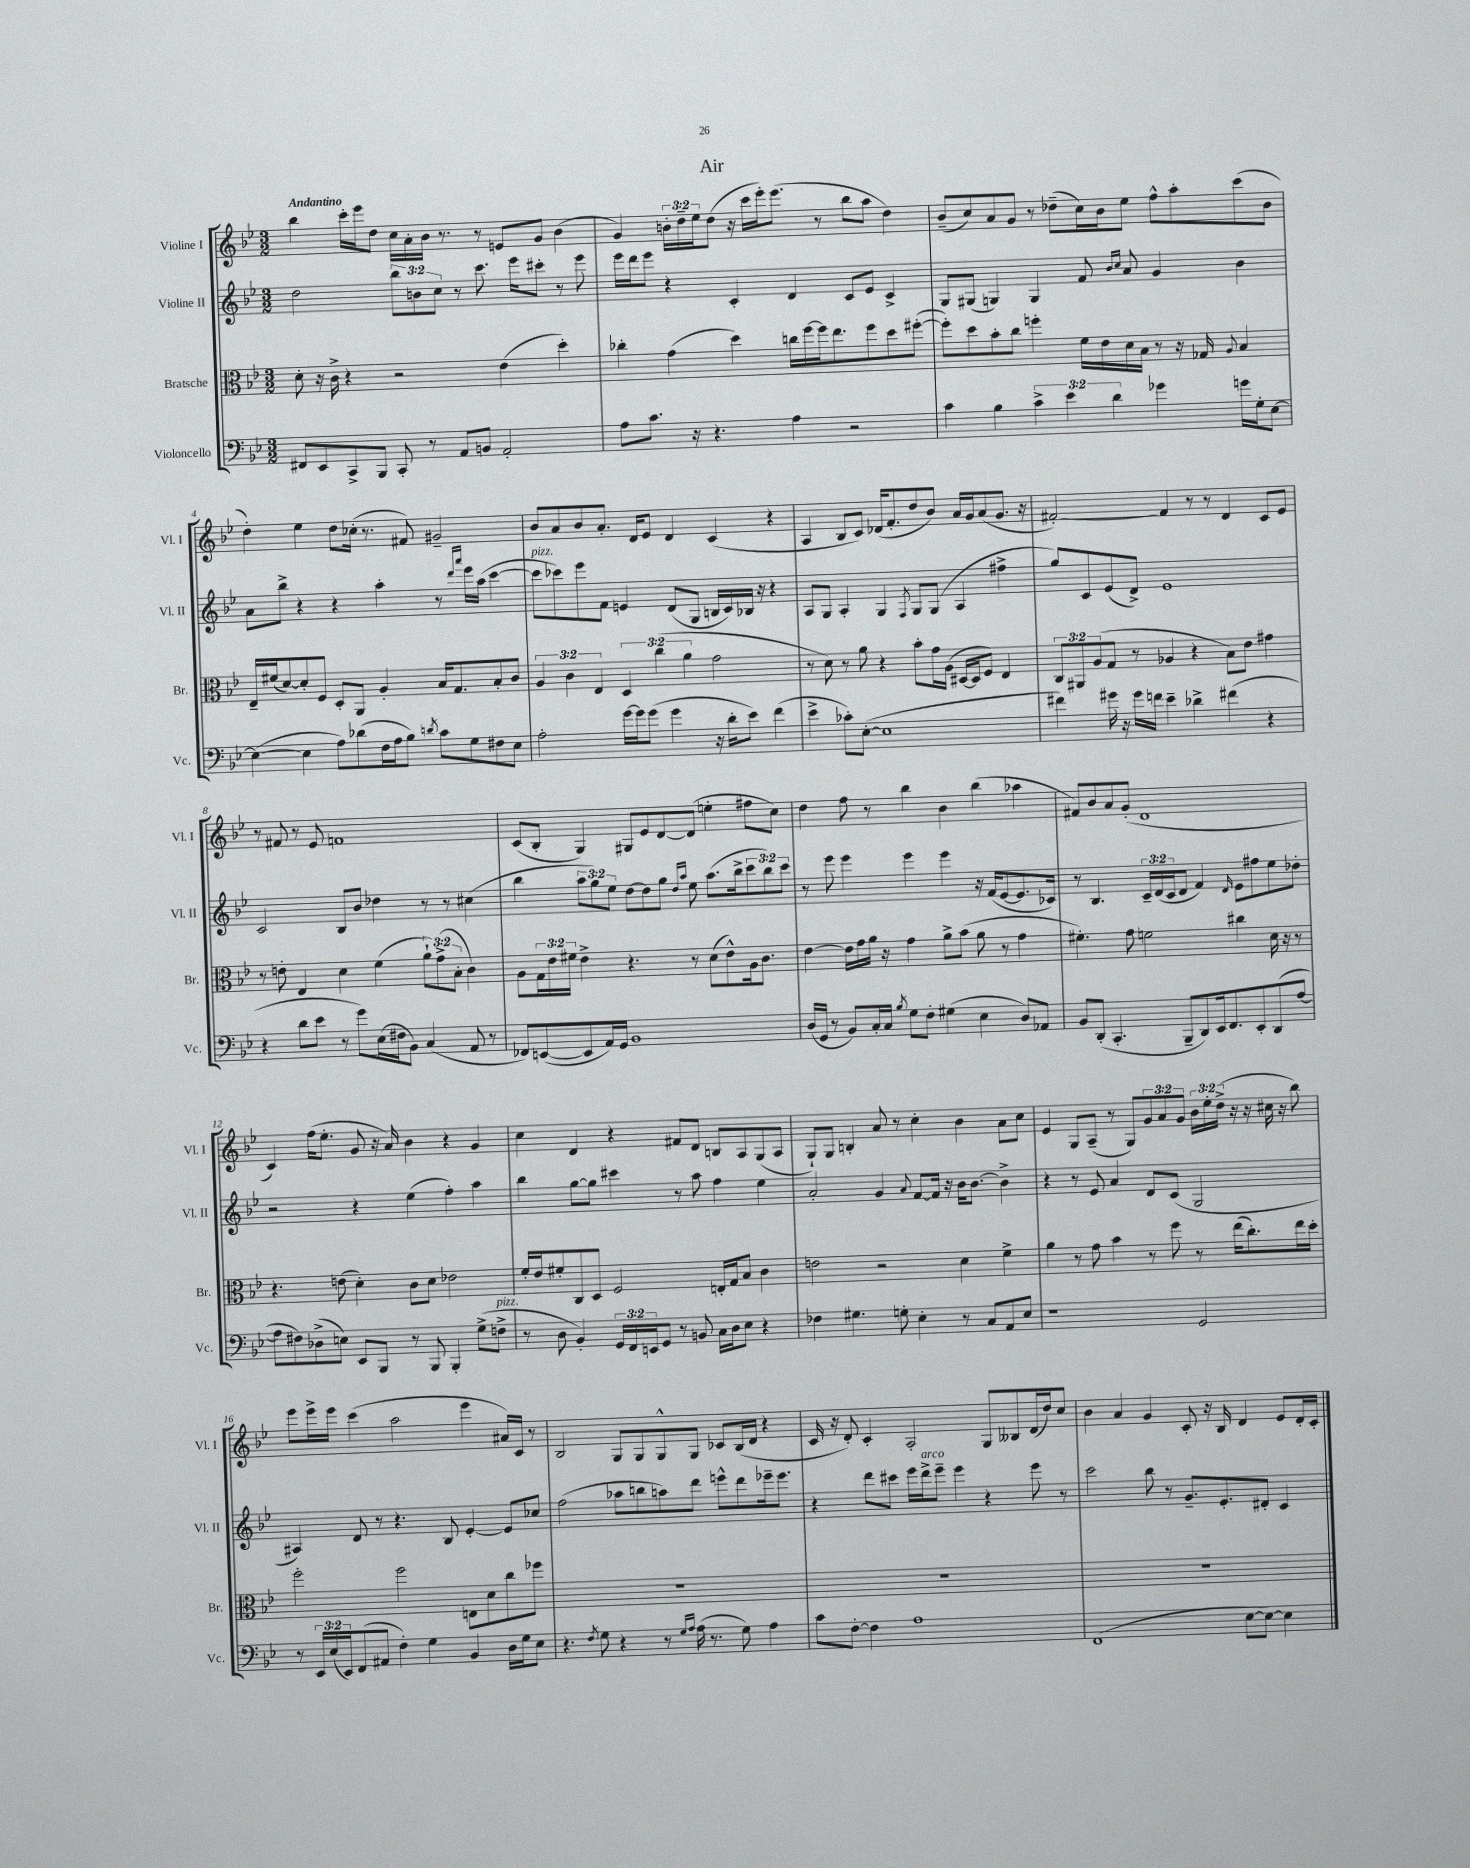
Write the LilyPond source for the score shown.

\header { title = "Air" }
<<
\new StaffGroup <<
\new Staff = "s0" \with { instrumentName = "Violine I" shortInstrumentName = "Vl. I" } {
    \clef treble \key bes \major \numericTimeSignature \time 3/2 \override Staff.TupletNumber.text = #tuplet-number::calc-fraction-text \tempo "Andantino"
    bes''4 c'''16-. ees'''16 d''8 c''16 a'16-. bes'16 r8. r8 e'8 g'8 bes'4( |
    g'4) \tuplet 3/2 { b'16-. d''16-- ees''16 } d''8( r16 c'''16 ees'''16-.) ees'''8.( r8 bes''8 a''8 d''4) |
    bes'8--( c''8) a'8 g'8 r8 des''8--( c''16) bes'16 ees''8 f''8-^ a''8-. c'''8( bes'8 |
    d''4-.) ees''4 d''8 ces''16-.( r8. fis'8) gis'2-- |
    bes'8 a'8 bes'8 a'8.-. d'16 ees'8 d'4 c'4( r4 |
    a4 bes8 c'8) des'16( f'8.-. d''8 bes'8) a'16 g'16 a'8( g'8. r16 |
    fis'2~-.) fis'4 r8 r8 d'4 c'8 ees'8 |
    r8 fis'8 r8 ees'8 f'1 |
    c'8( bes8-. g4) gis8 ees'8 d'8~ d'8( e''4-. fis''8 c''8) |
    d''4 f''8 r8 bes''4 bes'4 bes''4( aes''4 |
    fis'8) bes'8 a'8 g'8-.( d'1 |
    c'4) f''16( ees''8.-. g'8 r16 a'16) bes'4 r4 g'4 |
    c''4 d'4 r4 fis'8 d'8 b8 a8 g8( a8 |
    g8-!) g8 b4-. a'8 r8 c''4-. bes'4 a'8 c''8 |
    ees'4 g8 a8--( r8 g8) \tuplet 3/2 { g'8 a'8 g'8 } \tuplet 3/2 { bes'16 ees''16-. d''16->( } r16 r16 cis''16 r16 bes''8) |
    ees'''8 ees'''16-> ees'''16 c'''4( a''2 ees'''4 ais'16) c'16 r8 |
    bes2 g8 g8 g8-^ g8 ces'8 bes16( d'16 r4 |
    c'16 r16 d'8-.) c'4-. a2-. g8 beses8 d'16( d''16) c''8 |
    bes'4 a'4 g'4 c'8-. r16 bes16 d'4 ees'8 d'16-. c'16-. \bar "|." |
}
\new Staff = "s1" \with { instrumentName = "Violine II" shortInstrumentName = "Vl. II" } {
    \clef treble \key bes \major \numericTimeSignature \time 3/2 \override Staff.TupletNumber.text = #tuplet-number::calc-fraction-text
    d''2 \tuplet 3/2 { bes''8 b'8 c''8 } r8 c'''8. ees'''16 cis'''8-. r8 ees'''8 |
    ees'''16 d'''16 ees'''8 r4 c'4-. d'4 c'8 ees'8 c'4-> |
    g8 gis8( g4) g4 f'8 \grace { bes'16 c''16 } a'8 g'4 bes'4 |
    a'8 bes''8-> r4 r4 a''4-. r8 \grace { d'''16 a'''16 } ees'''16 a''16( c'''4~ |
    c'''8^\markup { \italic "pizz." } ces'''8) ees'''8 f'8 e'4 d'8( g8 b16 c'16) bes16 r16 r4 |
    a8 g8 a4-. g4 \acciaccatura { f8 } g8 g8( a4 fis''4-> |
    g''8) c'8 ees'8( d'8->) ees'1 |
    c'2 bes8 bes'8 des''4 r8 r8 cis''4( |
    bes''4 \tuplet 3/2 { a''8 g''8) ees''8 } d''8~ d''8 g''8 \grace { d''16 a''16 } ees''8 a''8.( bes''16-> \tuplet 3/2 { c'''8 bes''8) c'''8 } |
    r8 ees'''8 ees'''4 ees'''4 ees'''4 r16 f'16( ees'8~ ees'8. ces'16) |
    r8 bes4. \tuplet 3/2 { c'16-- d'16( c'16 } d'8 f'4) \grace { d'16 } ees'8 fis''8 ees''8 des''8-. |
    r2 r4 ees''4( f''4-.) a''4 |
    bes''4 g''8~ g''8 cis'''4 r8 a''8 f''4 ees''4 |
    a'2-. g'4 \appoggiatura { a'8 } f'8~ f'16 r16 bes'16 bes'8.~ bes'4-> |
    r4 r8 ees'8 a'4 d'8 c'8( g2 |
    ais4) d'8 r8 r4. bes8 ees'4~-. ees'8 ces''8 |
    f''2( aes''8 b''8 a''8) d'''8 e'''8-^ d'''8 ees'''16-- ees'''8. |
    r4 d'''8 cis'''8 ees'''16 d'''16->^\markup { \italic "arco" } ees'''8-- ees'''4 r4 ees'''8 r8 |
    c'''2 bes''8 r8 g'8.-- ees'8.-. dis'8-. c'4 \bar "|." |
}
\new Staff = "s2" \with { instrumentName = "Bratsche" shortInstrumentName = "Br." } {
    \clef alto \key bes \major \numericTimeSignature \time 3/2 \override Staff.TupletNumber.text = #tuplet-number::calc-fraction-text
    d'8-. r16 c'16-> r4 r2 ees'4( d''4-.) |
    ces''4-. g'4( d''4) c''16 f''16~ f''16 ees''8. f''8 d''8 fis''8~-.( |
    fis''8-.) d''8 bes'8-. c''8 f''4-. f'16 ees'16 d'16 bes16 r8 r16 ges16 \appoggiatura { a8 } bes4 |
    ees16-- fis'16( d'8~) d'8-. f8 d8-. a,8 a4-. bes16 g8. bes8-. c'8 |
    \tuplet 3/2 { a4 c'4 ees4 } \tuplet 3/2 { d4 c''4( a'4 } g'2 |
    r8 d'8) r8 a'8 r4 bes'8-. g'16 a16( dis16~ dis16 f8) ees4 |
    \tuplet 3/2 { c8 ais,8 a8( } g8 r8 aes4 r4 bes8) ees'8 gis'4 |
    r8 e'8-. ees4 d'4 f'4( \tuplet 3/2 { a'8-!) g'8->( bes8-. } c'4) |
    a8 \tuplet 3/2 { g16 ees'16 fis'16 } ees'4-> r4. r8 d'8( ees'8-^) a16 c'8. |
    ees'4~ ees'16 g'16 a'16 r16 g'4 a'8-> bes'8( a'8 r8 g'4 |
    fis'4.-.) g'8 f'2 cis''4 d'16 r16 r8 |
    r4. e'8( d'4-.) c'8 d'8 ees'2 |
    f'16-. ees'16 fis'8-. c8 d8 f2 e16-. g16 bes8 c'4 |
    e'2 r2 d'4 f'4-> |
    a'4 r8 g'8 bes'4 r8 f''8 r8 ees''16( c''8.-.) ees''16 d''16-. |
    f''2-. f''2 e8 d'8 c''8 fes''8 |
    R1. |
    R1. |
    R1. \bar "|." |
}
\new Staff = "s3" \with { instrumentName = "Violoncello" shortInstrumentName = "Vc." } {
    \clef bass \key bes \major \numericTimeSignature \time 3/2 \override Staff.TupletNumber.text = #tuplet-number::calc-fraction-text
    fis,8 ees,8 c,8-> bes,,8 c,8-. r8 a,8 b,8 a,2-. |
    a8 c'8. r16 r4. a4 r2 |
    c'4 bes4 \tuplet 3/2 { c'4-> ees'4 d'4 } ges'4 g'16 g16-. ees8~ |
    ees4~( ees4 a8) des'8( f16 a16 bes8) \acciaccatura { d'8 } c'8 g8 fis8 ees8 |
    a2-. g'16~ g'16 g'8( g'4 r16 d'16-. ees'8) f'4( |
    ees'4-> ces'8-.) ees8~-.( ees1 |
    fis'4) gis'16 r16 gis'16 f'16 ees'4-- des'4-> fis'4( r4 |
    r4 d'8 ees'8 r8 g'8) ees16( fis16 bes,8) c4( a,8 r8 |
    fes,8) e,8~( e,8 a,16) g,16 bes,1 |
    d16( g,16 r8 bes,8) c16-. c16 \acciaccatura { bes8 } g8 f8-. gis4( ees4 d8) aes,8 |
    bes,8 d,8-.( c,4.-. bes,,8-- d,8) ees,16 f,8. ees,8-. d,8( a8~ |
    a8 fis8) des8->( e8) ees,8 bes,,8 r8 bes,,8 bes,,4-. g8->( f8->^\markup { \italic "pizz." } |
    r8 d8 bes,4-.) \tuplet 3/2 { g,16 f,16 e,16 } g,8 r8 b,8 c16 d16 ees8 r4 |
    fes4 gis4. g8-. ees4-. r8 c8 a,8 ees8 |
    r1 g,2 |
    r8 \tuplet 3/2 { ees,16 ees16( ees,16) } f,8( ais,8 f4-.) g4 bes,4 d16 g16 ees8 |
    r4. \acciaccatura { f8 } g8 r4 r8 \grace { g16 a16 } a16( r8. g8) a4 |
    c'8 f8~-. f4 a1 |
    f,1( ees8~ ees8~) ees4 \bar "|." |
}
>>
>>
